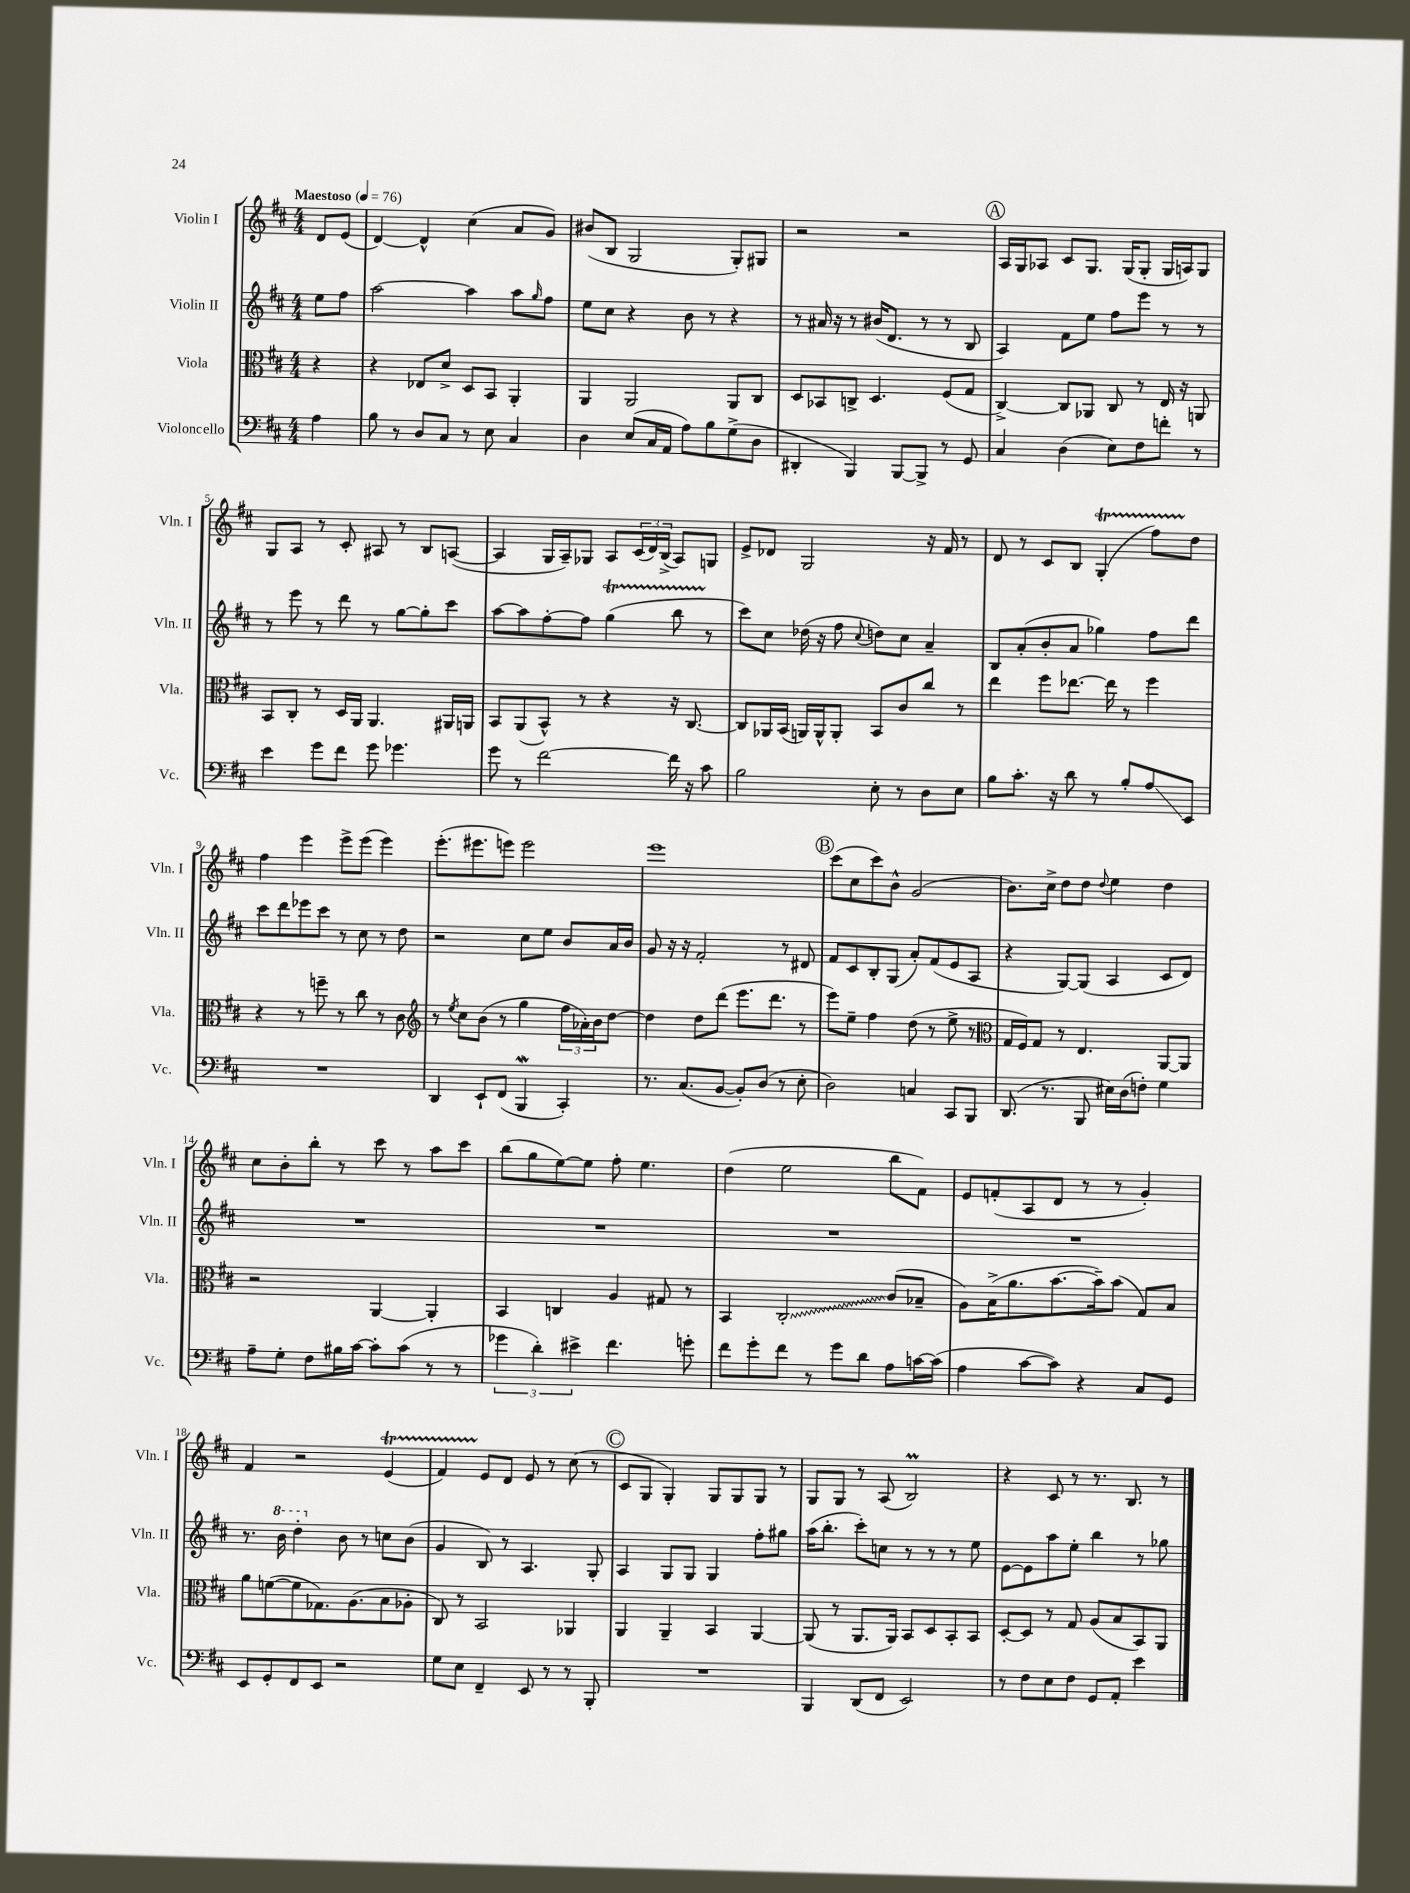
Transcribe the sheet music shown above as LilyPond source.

<<
\new StaffGroup <<
\new Staff = "s0" \with { instrumentName = "Violin I" shortInstrumentName = "Vln. I" } {
    \clef treble \key d \major \numericTimeSignature \time 4/4 \partial 4 \tempo "Maestoso" 4 = 76
    d'8 e'8( |
    d'4~) d'4-^ cis''4( a'8 g'8) |
    bis'8( b8 g2 g8-.) gis8 |
    r2 r2 |
    \mark \markup { \circle "A" } a16 g16 aes8 cis'8 g8. g16( g8-. g16 a16) g8 |
    g8 a8 r8 cis'8-. ais8 r8 b8 a8~( |
    a4 g16 a16--) ges8 a8 \tuplet 3/2 { cis'16( d'16) b16->( } a8) g8 |
    e'8-> des'8 g2 r16 fis'16 r8 |
    d'8 r8 cis'8 b8 g4-.\startTrillSpan( fis''8) d''8\stopTrillSpan |
    fis''4 e'''4 e'''8-> e'''8( e'''4) |
    e'''8.-.( eis'''8. e'''8) e'''2 |
    e'''1 |
    \mark \markup { \circle "B" } cis'''8( cis''8 cis'''8) b'8-^ g'2( |
    b'8.) cis''16-> d''8 d''8 \appoggiatura { d''8 } e''4 d''4 |
    cis''8 b'8-. b''8-. r8 cis'''8 r8 a''8 cis'''8 |
    b''8( g''8 e''8~) e''8 fis''8-. e''4. |
    d''4( e''2 b''8 fis'8) |
    e'8 f'8-.( a8 d'8 r8 r8 g'4-.) |
    fis'4 r2 e'4\startTrillSpan( |
    fis'4) e'8\stopTrillSpan d'8 e'8 r8 cis''8( r8 |
    \mark \markup { \circle "C" } cis'8 g8 g4-.) g8 g8 g8 r8 |
    g8 g8 r8 a8( b2\prall) |
    r4 cis'8 r8 r8. b8. r8 \bar "|." |
}
\new Staff = "s1" \with { instrumentName = "Violin II" shortInstrumentName = "Vln. II" } {
    \clef treble \key d \major \numericTimeSignature \time 4/4 \partial 4
    e''8 fis''8 |
    a''2~ a''4 a''8 \grace { g''16 } fis''8 |
    e''8 cis''8 r4 b'8 r8 r4 |
    r8 ais'16 r16 r8 bis'16( d'8. r8 r8 b8 |
    \mark \markup { \circle "A" } a4) fis'8 e''8 fis''8 e'''8 r8 r8 |
    r8 e'''8 r8 d'''8 r8 g''8~ g''8-. cis'''8 |
    a''8~ a''8 fis''8~-. fis''8 g''4\startTrillSpan( b''8 r8\stopTrillSpan |
    cis'''8) cis''8 des''16( r16 fis''8 \appoggiatura { cis''8 } d''8) cis''8 a'4-- |
    b8 a'8-.( b'8-. a'8 ges''4) fis''8 d'''8 |
    cis'''8 d'''8 ees'''8 cis'''8 r8 cis''8 r8 d''8 |
    r2 cis''8 e''8 b'8 a'16 b'16 |
    g'8 r16 r16 fis'2-. r8 dis'8 |
    \mark \markup { \circle "B" } fis'8 cis'8 b8-. g8( a'8-.) fis'8( e'8 a8 |
    r4 g8~) g8( a4 cis'8 d'8) |
    R1 |
    R1 |
    R1 |
    R1 |
    r8. \ottava #1 b''16 d'''4-. \ottava #0 b'8 r8 c''8 b'8( |
    g'4 b8) r8 a4. g8-. |
    \mark \markup { \circle "C" } a4 g8 g8 g4 fis''8-. gis''8 |
    a''16( b''8.-. cis'''8-.) c''8 r8 r8 r8 e''8 |
    e'8~ e'8 a''8 e''8-. b''4 r8 ges''8 \bar "|." |
}
\new Staff = "s2" \with { instrumentName = "Viola" shortInstrumentName = "Vla." } {
    \clef alto \key d \major \numericTimeSignature \time 4/4 \partial 4
    r4 |
    r4 ees8 d'8-> d8 b,8 a,4-. |
    a,4 a,2 a,8 cis8 |
    d8 bes,8 c8-> d4. fis8( g8 |
    \mark \markup { \circle "A" } cis4~->) cis8 aes,8 cis8 r8 e16 r16 a,8 |
    b,8 cis8-. r8 d16 a,16 a,4. ais,16 a,16 |
    b,8 a,8( b,8-^) r8 r4 r16 cis8.~ |
    cis8 aes,16 b,16( a,16) a,16-^ a,8-. b,8 cis'8 cis''8 r8 |
    e''4 fis''8 ees''8.~ ees''16 r8 fis''4 |
    r4 r8 f''8-- r8 cis''8 r8 cis'8 |
    \clef treble r8 \acciaccatura { e''8 } cis''8 b'8( r8 g''4 \tuplet 3/2 { fis''16 aes'16-.) b'16 } d''8~ |
    d''4 d''8 d'''8( e'''8. d'''8. r8 |
    \mark \markup { \circle "B" } e'''8) e''8-- fis''4 d''8( r8 e''8-> r8 |
    \clef alto g16 fis16) g8 r8 e4. a,8~ a,8 |
    r2 a,4~ a,4-. |
    b,4 c4 a4 gis8 r8 |
    b,4 \once \override Glissando.style = #'zigzag cis2-.\glissando cis'8( bes8-- |
    a8) b16->( a'8. b'8.~ b'16--) b'8( g8) b8 |
    a'8 f'8~( f'8 ges8.) a8.( b8 aes8-. |
    cis8) r8 b,2 aes,4 |
    \mark \markup { \circle "C" } a,4 a,4-- b,4 a,4~ |
    a,8( r8 a,8. a,16) b,8 d8 b,8-. b,8 |
    d8~-. d8 r8 g8 a8( b8 b,8) a,8 \bar "|." |
}
\new Staff = "s3" \with { instrumentName = "Violoncello" shortInstrumentName = "Vc." } {
    \clef bass \key d \major \numericTimeSignature \time 4/4 \partial 4
    a4 |
    b8 r8 d8 cis8 r8 e8 cis4 |
    d4 e8( cis16 a,16 a8) b8 g8->( d8 |
    dis,4-. b,,4) b,,8~ b,,8-> r8 g,8 |
    \mark \markup { \circle "A" } cis4 d4( e8) fis8 f'8-. r8 |
    e'4 g'8 fis'8 g'8 ges'4. |
    g'8 r8 fis'2~ fis'16 r16 cis'8 |
    b2 e8-. r8 d8 e8 |
    b8 cis'8.-. r16 d'8 r8 b8-. a8\glissando e,8 |
    R1 |
    d,4 e,8-! fis,8( b,,4\mordent cis,4-.) |
    r8. cis8.( b,8~ b,8-.) d8( r8 e8-. |
    \mark \markup { \circle "B" } d2) c4 cis,8 b,,8 |
    d,8.( r8. b,,8 eis16) d16( f8-.) g4 |
    a8-- g8-. fis8 bis16 cis'16~ cis'8-. cis'8( r8 r8 |
    \tuplet 3/2 { ges'4 d'4-.) eis'4-> } fis'4. g'8-. |
    fis'8 g'8-. fis'8 r8 g'8 d'8 a8 c'16~ c'16( |
    a4 cis'8~ cis'8) r4 cis8 g,8 |
    e,8 g,8-. fis,8 e,8 r2 |
    g8 e8 fis,4-- e,8 r8 r8 b,,8-. |
    \mark \markup { \circle "C" } R1 |
    b,,4 d,8( fis,8 e,2) |
    r8 fis8 e8 fis8 g,8 a,8-. e'4 \bar "|." |
}
>>
>>
